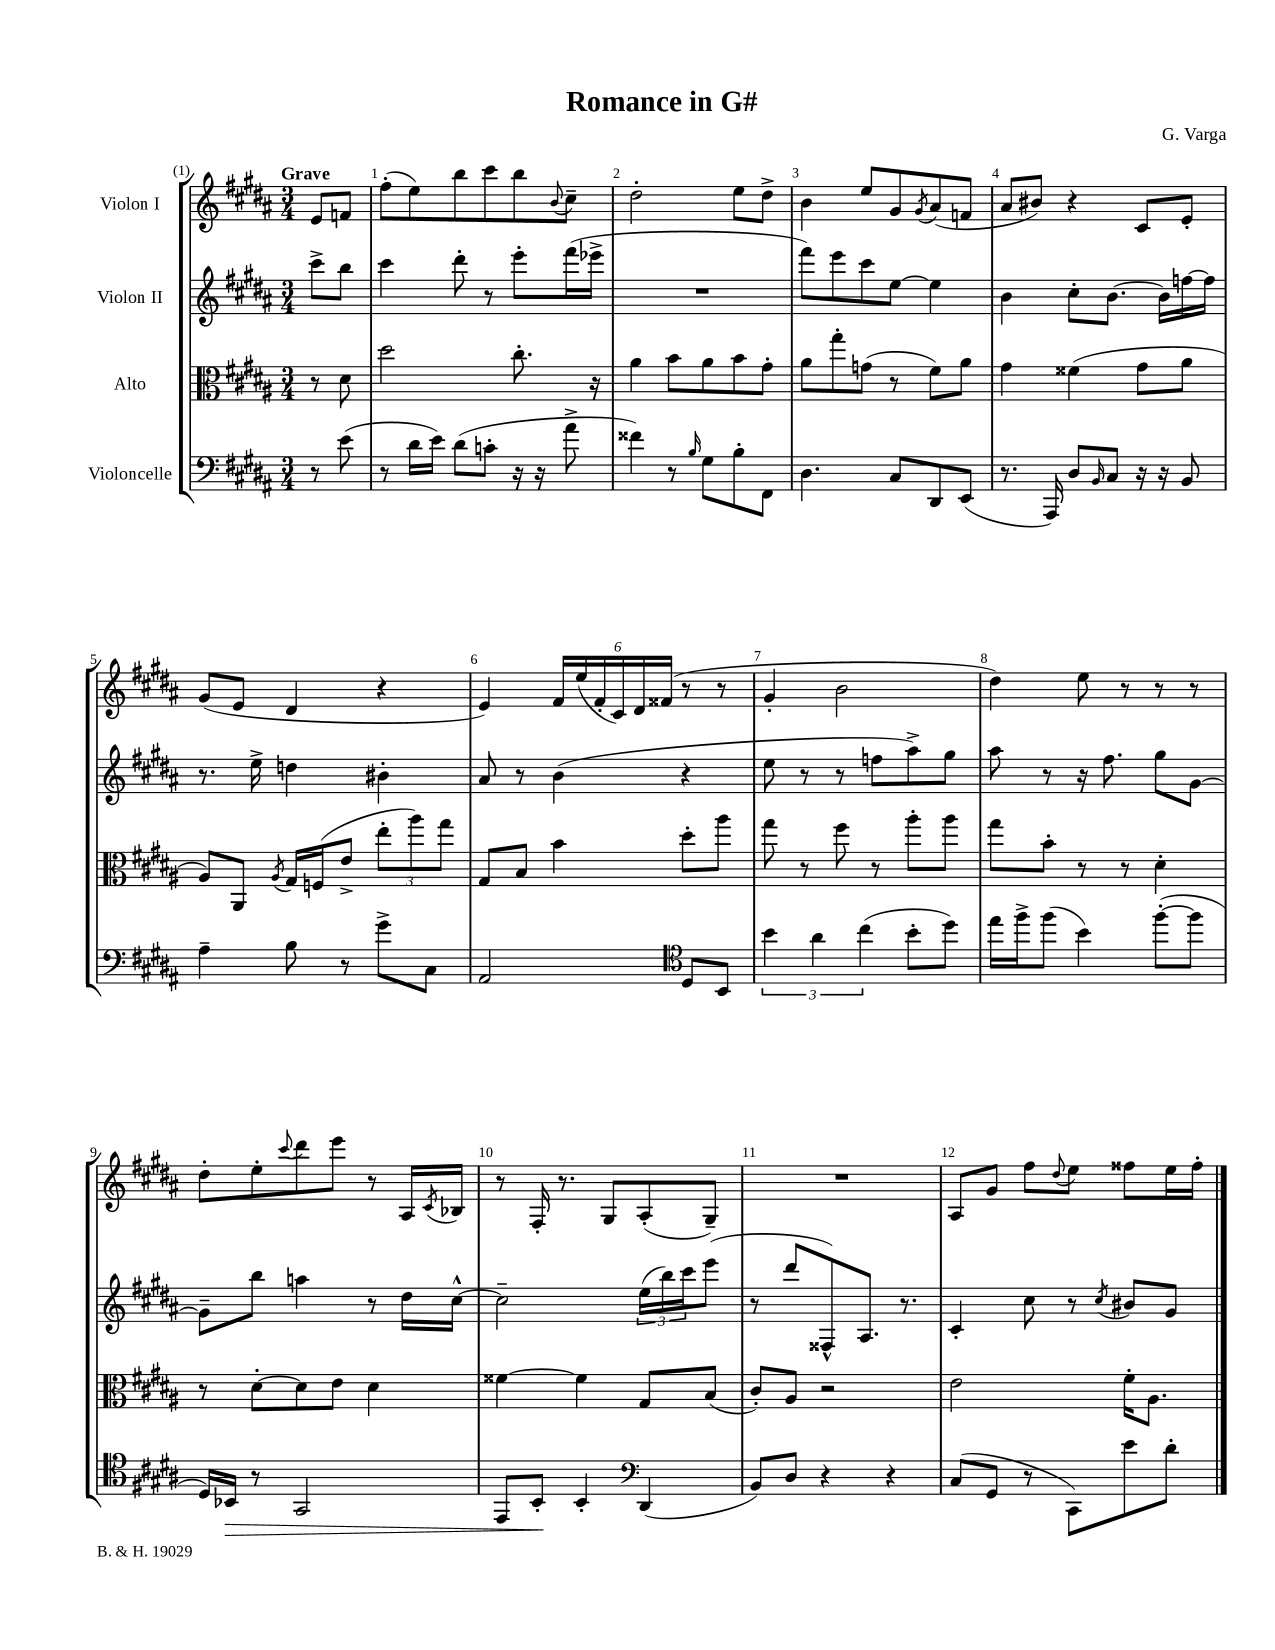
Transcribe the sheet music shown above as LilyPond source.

\header { title = "Romance in G#" composer = "G. Varga" }
<<
\new StaffGroup <<
\new Staff = "s0" \with { instrumentName = "Violon I" } {
    \clef treble \key b \major \numericTimeSignature \time 3/4 \partial 4 \tempo "Grave"
    e'8 f'8 |
    fis''8-.( e''8) b''8 cis'''8 b''8 \appoggiatura { b'8 } cis''8-- |
    dis''2-. e''8 dis''8-> |
    b'4 e''8 gis'8 \acciaccatura { gis'8 } ais'8( f'8 |
    ais'8 bis'8) r4 cis'8 e'8-. |
    gis'8( e'8 dis'4 r4 |
    e'4) \tuplet 6/4 { fis'16 e''16( fis'16-. cis'16) dis'16 fisis'16( } r8 r8 |
    gis'4-. b'2 |
    dis''4) e''8 r8 r8 r8 |
    dis''8-. e''8-. \appoggiatura { cis'''8 } dis'''8 e'''8 r8 ais16 \acciaccatura { cis'8 } bes16 |
    r8 fis16-. r8. gis8 ais8-.( gis8--) |
    R2. |
    ais8 gis'8 fis''8 \appoggiatura { dis''8 } e''8 fisis''8 e''16 fisis''16-. \bar "|." |
}
\new Staff = "s1" \with { instrumentName = "Violon II" } {
    \clef treble \key b \major \numericTimeSignature \time 3/4 \partial 4
    cis'''8-> b''8 |
    cis'''4 dis'''8-. r8 e'''8-. fis'''16( ees'''16-> |
    R2. |
    fis'''8) e'''8 cis'''8 e''8~ e''4 |
    b'4 cis''8-. b'8.~ b'16 f''16~ f''16 |
    r8. e''16-> d''4 bis'4-. |
    ais'8 r8 b'4( r4 |
    e''8 r8 r8 f''8 ais''8->) gis''8 |
    ais''8 r8 r16 fis''8. gis''8 gis'8~ |
    gis'8-- b''8 a''4 r8 dis''16 cis''16~-^ |
    cis''2-- \tuplet 3/2 { e''16( b''16) cis'''16 } e'''8( |
    r8 dis'''8 fisis8-^) ais8. r8. |
    cis'4-. cis''8 r8 \acciaccatura { cis''8 } bis'8 gis'8 \bar "|." |
}
\new Staff = "s2" \with { instrumentName = "Alto" } {
    \clef alto \key b \major \numericTimeSignature \time 3/4 \partial 4
    r8 dis'8 |
    dis''2 cis''8.-. r16 |
    ais'4 b'8 ais'8 b'8 gis'8-. |
    ais'8 gis''8-. g'8( r8 fis'8) ais'8 |
    gis'4 fisis'4( gis'8 ais'8 |
    ais8) ais,8 \acciaccatura { ais8 } gis16 f16( e'8-> \tuplet 3/2 { e''8-. ais''8) gis''8 } |
    gis8 b8 b'4 dis''8-. ais''8 |
    gis''8 r8 fis''8 r8 ais''8-. ais''8 |
    gis''8 b'8-. r8 r8 dis'4-. |
    r8 dis'8~-. dis'8 e'8 dis'4 |
    fisis'4~ fisis'4 gis8 b8( |
    cis'8-.) ais8 r2 |
    e'2 fis'16-. ais8. \bar "|." |
}
\new Staff = "s3" \with { instrumentName = "Violoncelle" } {
    \clef bass \key b \major \numericTimeSignature \time 3/4 \partial 4
    r8 e'8( |
    r8 dis'16 e'16) dis'8( c'8-. r16 r16 ais'8-> |
    fisis'4) r8 \grace { b16 } gis8 b8-. fis,8 |
    dis4. cis8 dis,8 e,8( |
    r8. ais,,16) dis8 \grace { b,16 } cis8 r16 r16 b,8 |
    ais4-- b8 r8 gis'8-> cis8 |
    ais,2 \clef tenor dis8 b,8 |
    \tuplet 3/2 { b'4 ais'4 cis''4( } b'8-. dis''8) |
    e''16 fis''16-> fis''8( b'4) fis''8~-.( fis''8 |
    dis16) bes,16\> r8 gis,2 |
    e,8 b,8-.\! b,4-. \clef bass dis,4( |
    b,8) dis8 r4 r4 |
    cis8( gis,8 r8 cis,8) e'8 dis'8-. \bar "|." |
}
>>
>>
\layout { \context { \Score \override BarNumber.break-visibility = ##(#f #t #t) barNumberVisibility = #all-bar-numbers-visible } }
